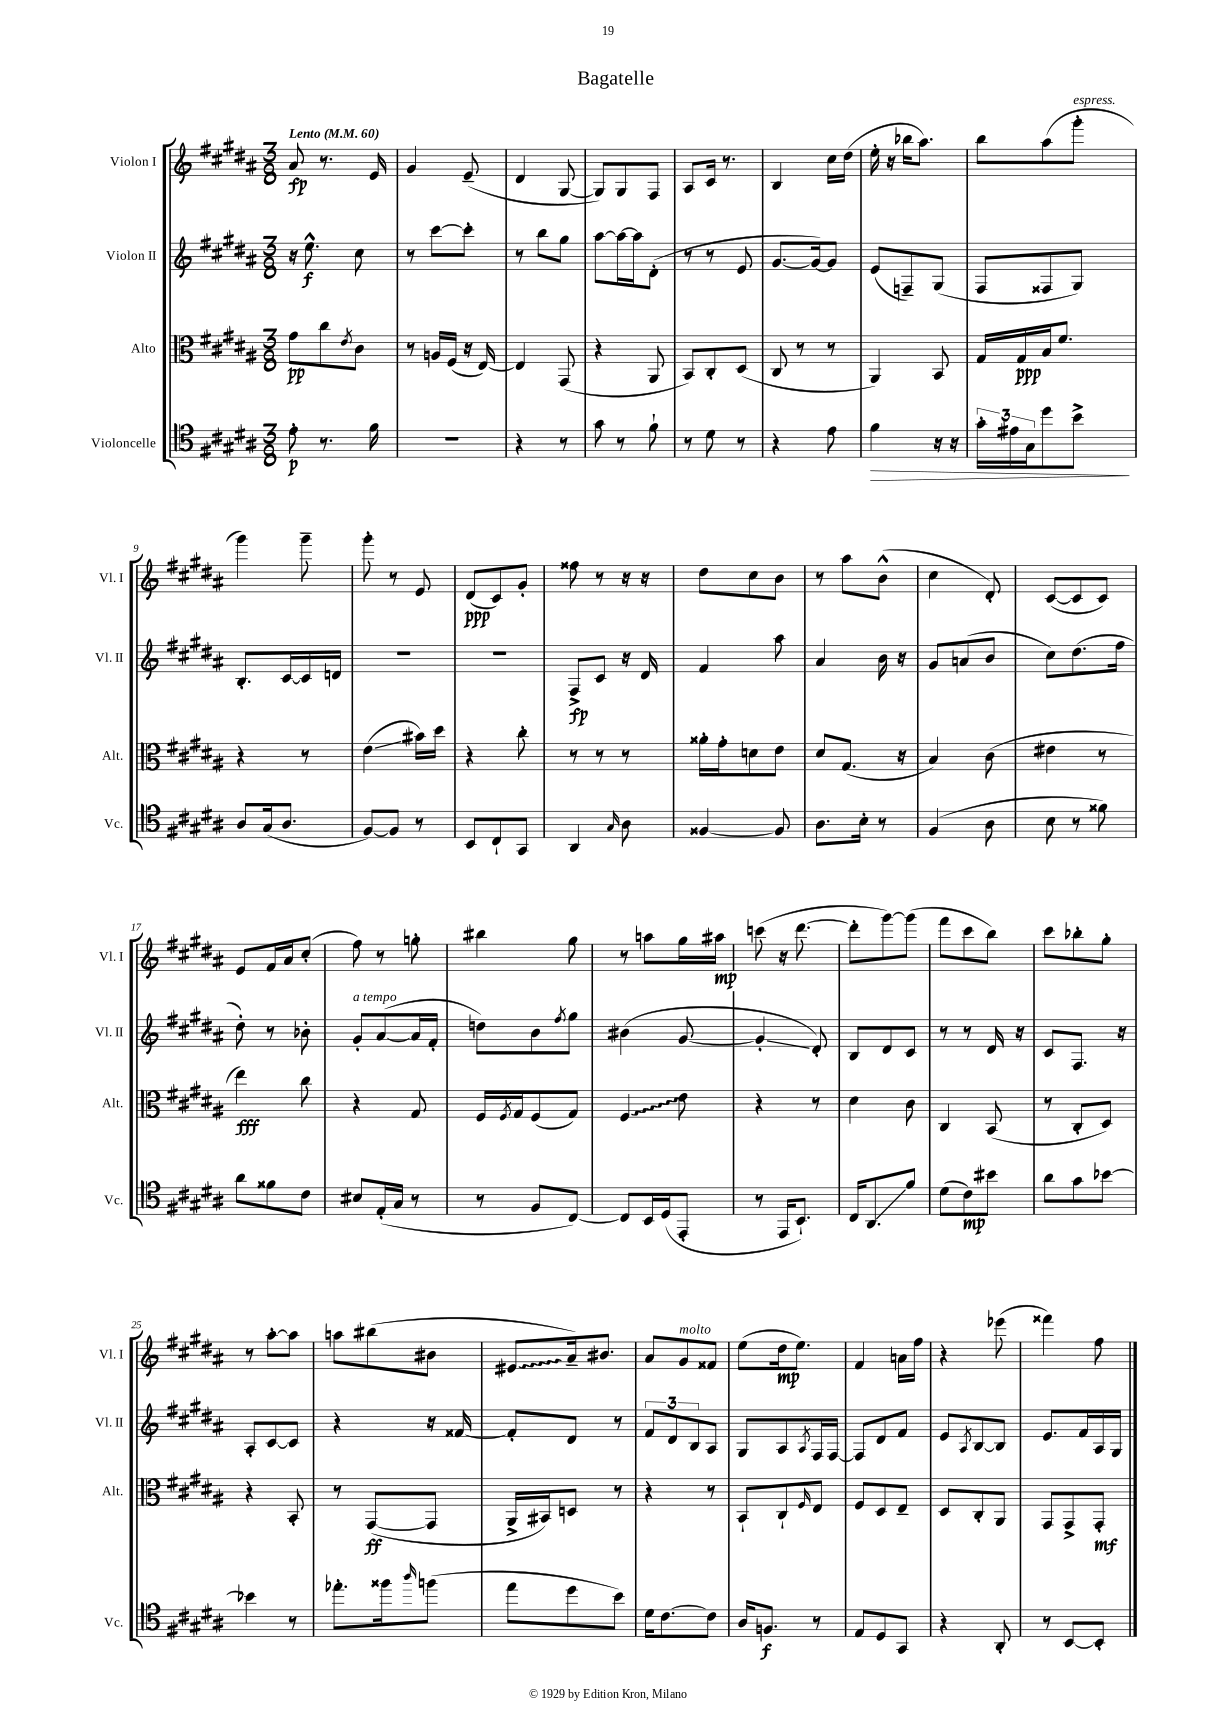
\header { title = "Bagatelle" }
<<
\new StaffGroup <<
\new Staff = "s0" \with { instrumentName = "Violon I" shortInstrumentName = "Vl. I" } {
    \clef treble \key b \major \numericTimeSignature \time 3/8 \tempo "Lento" 4 = 60
    ais'8\fp r8. e'16 |
    gis'4 e'8--( |
    dis'4 gis8~ |
    gis8) gis8 fis8 |
    ais8 cis'16 r8. |
    b4 cis''16 dis''16( |
    e''16-. r16 bes''16 ais''8.) |
    b''8 ais''8( gis'''8-.^\markup { \italic "espress." } |
    gis'''4) gis'''8-- |
    gis'''8-. r8 e'8 |
    dis'8\ppp( cis'8) gis'8-. |
    fisis''8 r8 r16 r16 |
    dis''8 cis''8 b'8 |
    r8 ais''8 b'8-^( |
    cis''4 dis'8-.) |
    cis'8~( cis'8 cis'8) |
    e'8 fis'16 ais'16 cis''8-.( |
    fis''8) r8 g''8-. |
    bis''4 gis''8 |
    r8 a''8 gis''16 ais''16\mp |
    c'''8( r16 dis'''8.~ |
    dis'''8-. gis'''8~) gis'''8( |
    fis'''8 cis'''8 b''8) |
    cis'''8 bes''8-. gis''8-. |
    r8 ais''8~-. ais''8 |
    a''8 bis''8( bis'8 |
    \once \override Glissando.style = #'zigzag eis'8\glissando ais'16--) bis'8. |
    ais'8 gis'8^\markup { \italic "molto" } fisis'8 |
    e''8( dis''16\mp e''8.) |
    fis'4 a'16 fis''16 |
    r4 ees'''8( |
    fisis'''4) fis''8 \bar "|." |
}
\new Staff = "s1" \with { instrumentName = "Violon II" shortInstrumentName = "Vl. II" } {
    \clef treble \key b \major \numericTimeSignature \time 3/8
    r16 e''8.-^\f cis''8 |
    r8 cis'''8~ cis'''8-. |
    r8 b''8 gis''8 |
    ais''8~ ais''16~ ais''16 dis'8-.( |
    r8 r8 e'8 |
    gis'8.~ gis'16~) gis'8 |
    e'8( f8--) gis8( |
    fis8 fisis8 gis8) |
    b8.-. cis'16~ cis'16 d'16 |
    R4. |
    r4. |
    fis8->\fp cis'8 r16 dis'16 |
    fis'4 ais''8 |
    ais'4 b'16 r16 |
    gis'8 a'8( b'8 |
    cis''8) dis''8.( fis''16 |
    dis''8-.) r8 bes'8-. |
    gis'8-.^\markup { \italic "a tempo" } ais'8~( ais'16 fis'16-. |
    d''8) b'8 \acciaccatura { fis''8 } gis''8 |
    bis'4( gis'8~ |
    gis'4-.\glissando dis'8-.) |
    b8 dis'8 cis'8 |
    r8 r8 dis'16 r16 |
    cis'8 fis8. r16 |
    ais8-. cis'8~ cis'8 |
    r4 r16 fisis'16~ |
    fisis'8-. dis'8 r8 |
    \tuplet 3/2 { fis'8 dis'8 b8 } ais8 |
    gis8 ais8 \acciaccatura { ais8 } fis16 fis16~ |
    fis8 dis'8 fis'8 |
    e'8 \acciaccatura { ais8 } b8~ b8 |
    e'8. fis'16 ais16 gis16 \bar "|." |
}
\new Staff = "s2" \with { instrumentName = "Alto" shortInstrumentName = "Alt." } {
    \clef alto \key b \major \numericTimeSignature \time 3/8
    gis'8\pp cis''8 \acciaccatura { e'8 } cis'8 |
    r8 a16 fis16( r16 e16~) |
    e4 gis,8( |
    r4 ais,8 |
    b,8) cis8-. dis8( |
    cis8 r8 r8 |
    ais,4) b,8 |
    gis16 gis16\ppp b16 fis'8. |
    r4 r8 |
    e'4\glissando( bis'16) dis''16 |
    r4 cis''8-. |
    r8 r8 r8 |
    aisis'16-. gis'16-. d'8 e'8 |
    dis'8 gis8.( r16 |
    b4) cis'8( |
    eis'4 r8 |
    e''4\fff) cis''8 |
    r4 gis8 |
    fis16 \acciaccatura { fis8 } gis16 fis8( gis8) |
    \once \override Glissando.style = #'zigzag fis4\glissando e'8 |
    r4 r8 |
    dis'4 cis'8 |
    cis4 b,8( |
    r8 cis8-. dis8) |
    r4 b,8-. |
    r8 gis,8~\ff( gis,8 |
    ais,16-> bis,16) d8 r8 |
    r4 r8 |
    b,8-! cis8-! \grace { fis16 } e8 |
    fis8 dis8 e8-- |
    dis8 cis8-. ais,8 |
    gis,8 gis,8-> gis,8-.\mf \bar "|." |
}
\new Staff = "s3" \with { instrumentName = "Violoncelle" shortInstrumentName = "Vc." } {
    \clef tenor \key b \major \numericTimeSignature \time 3/8
    e'8-.\p r8. fis'16 |
    R4. |
    r4 r8 |
    gis'8 r8 fis'8-! |
    r8 dis'8 r8 |
    r4 e'8 |
    fis'4\> r16 r16 |
    \tuplet 3/2 { gis'16-. eis'16 gis16 } dis''8 b'8->\! |
    ais8 gis16( ais8. |
    fis8~) fis8 r8 |
    b,8 cis8-! gis,8 |
    ais,4 \grace { gis16 } ais8 |
    fisis4~ fisis8 |
    ais8. b16-. r8 |
    fis4( ais8 |
    b8 r8 fisis'8) |
    ais'8 fisis'8 cis'8 |
    bis8 e16-.( gis16 r8 |
    r8 fis8 cis8~) |
    cis8 b,16 dis16( e,8-. |
    r8 e,16 b,8.-!) |
    cis16 ais,8.\glissando fis'8 |
    dis'8( cis'8\mp) bis'8 |
    ais'8 gis'8 bes'8~ |
    bes'4 r8 |
    ees''8.-. fisis''16 \grace { ais''16 } f''8( |
    e''8 dis''8 b'8) |
    dis'16 cis'8.~ cis'8 |
    ais16 f8.\f r8 |
    e8 dis8 gis,8 |
    r4 ais,8-. |
    r8 b,8~ b,8-. \bar "|." |
}
>>
>>
